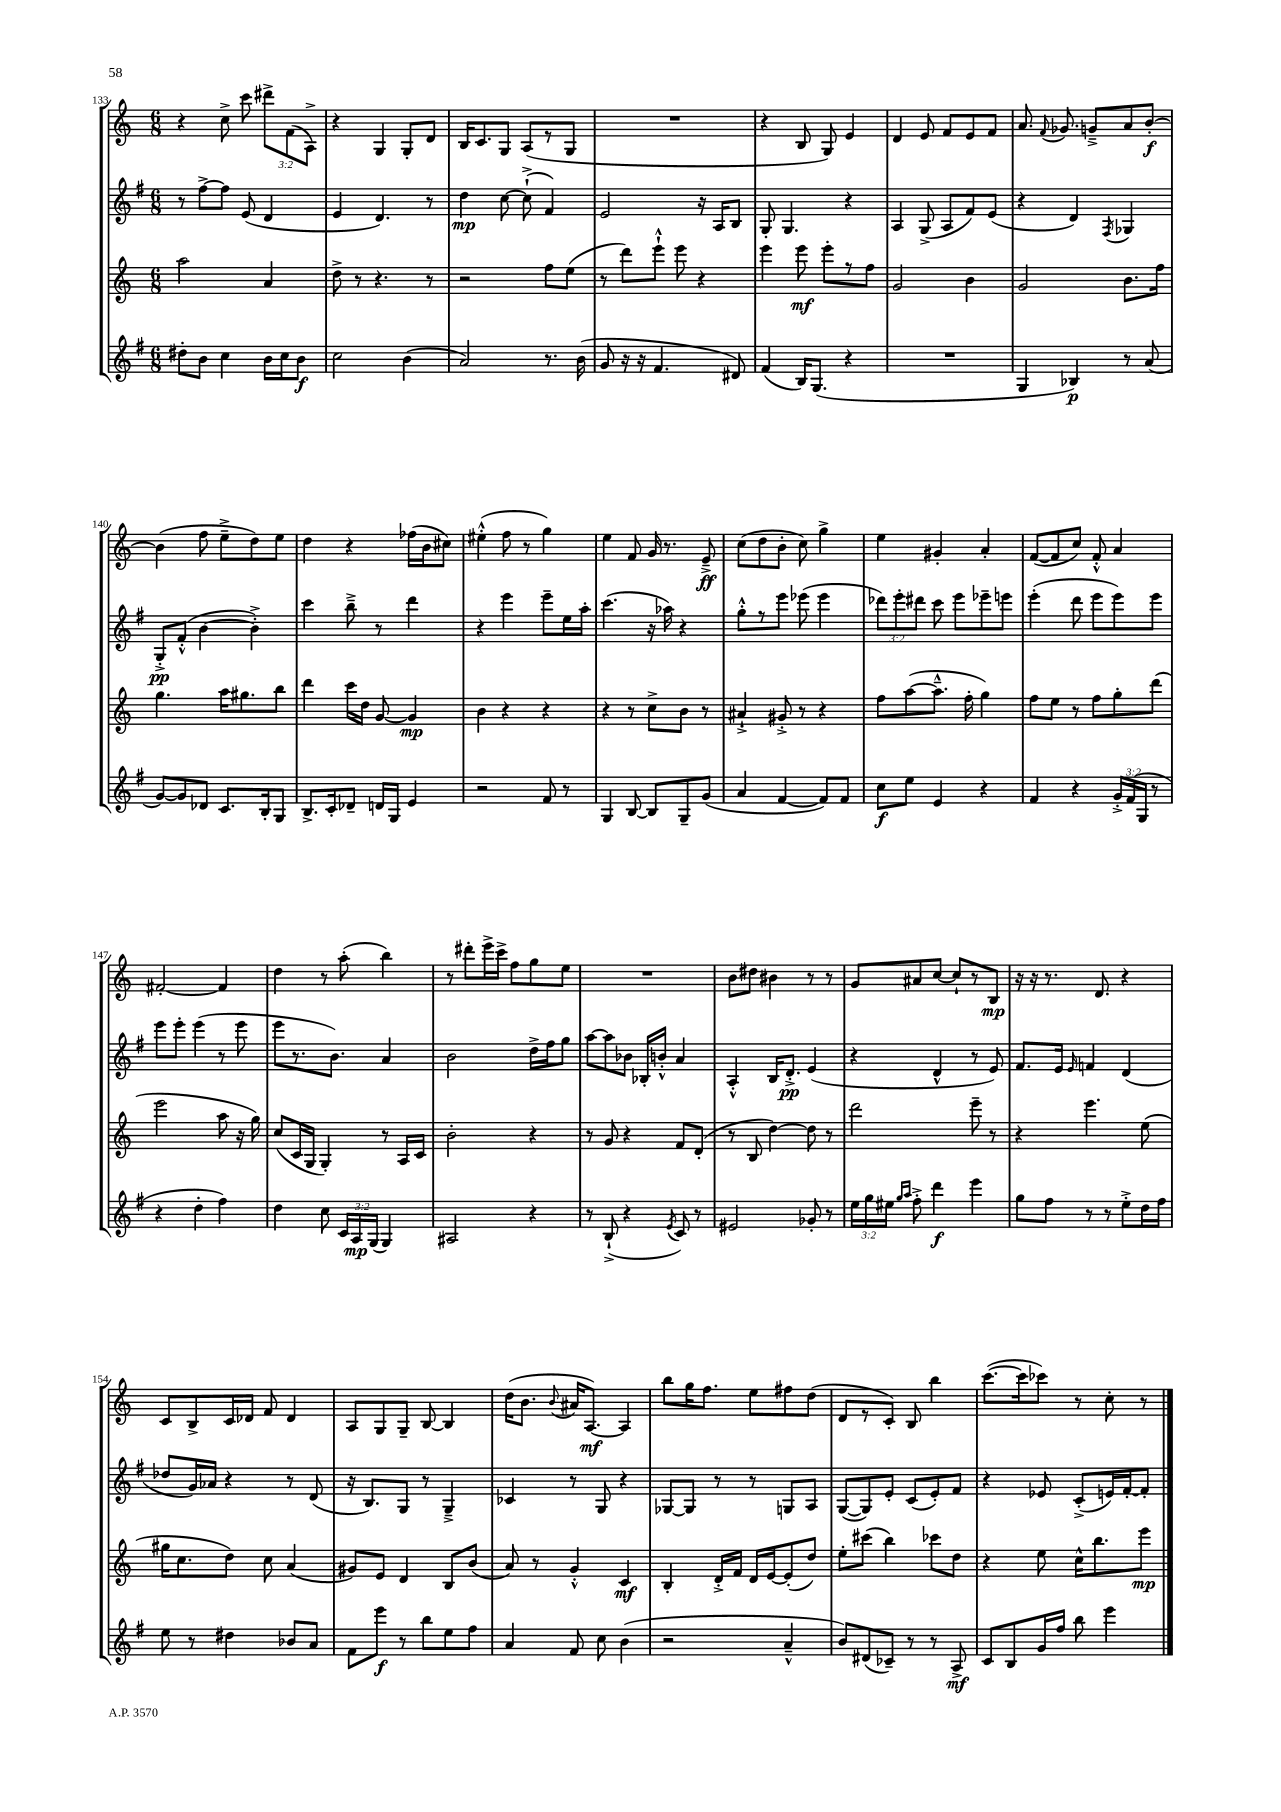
<<
\new StaffGroup <<
\new Staff = "s0" {
    \clef treble \key c \major \numericTimeSignature \time 6/8 \override Staff.TupletNumber.text = #tuplet-number::calc-fraction-text
    \autoBeamOff r4 c''8-> c'''8 \tuplet 3/2 { dis'''8[-> f'8( a8]->) } |
    r4 g4 g8[-. d'8] |
    b16[ c'8. g8] a8[( r8 g8] |
    R2. |
    r4 b8 g8) e'4 |
    d'4 e'8 f'8[ e'8 f'8] |
    a'8. \appoggiatura { f'8 } ges'8. g'8[---> a'8 b'8]~-.\f |
    b'4( f''8 e''8[---> d''8) e''8] |
    d''4 r4 fes''16[( b'16 cis''8]) |
    eis''4-.-^( f''8 r8 g''4) |
    e''4 f'8 g'16 r8. e'8--->\ff |
    c''8[( d''8 b'8]-. c''8) g''4-> |
    e''4 gis'4-. a'4-. |
    f'8[~( f'8 c''8]) f'8-.-^ a'4 |
    fis'2~-. fis'4 |
    d''4 r8 a''8-.( b''4) |
    r8 dis'''8[-. e'''16-> c'''16]-> f''8[ g''8 e''8] |
    R2. |
    b'8[ dis''8] bis'4 r8 r8 |
    g'8[ ais'8 c''8]~ c''8[-! r8 b8]\mp |
    r16 r16 r8. d'8. r4 |
    c'8[ b8-> c'16 des'16] f'8 des'4 |
    a8[ g8 g8]-- b8~ b4 |
    d''16[( b'8.] \appoggiatura { b'8 } ais'16[ a8.]~\mf) a4 |
    b''8[ g''16 f''8.] e''8[ fis''8 d''8]( |
    d'8[ r8 c'8]-.) b8 b''4 |
    c'''8.[~( c'''16 ces'''8]) r8 c''8-. r8 \bar "|." |
}
\new Staff = "s1" {
    \clef treble \key g \major \numericTimeSignature \time 6/8 \override Staff.TupletNumber.text = #tuplet-number::calc-fraction-text
    \autoBeamOff r8 fis''8[~-> fis''8] e'8( d'4 |
    e'4 d'4.) r8 |
    d''4\mp c''8~ c''8-!->( fis'4) |
    e'2 r16 a16[ b8] |
    g8-. g4. r4 |
    a4 g8->( a8[ fis'8) e'8]( |
    r4 d'4) \acciaccatura { fis8 } ges4 |
    g8[-.->\pp fis'8]-.-^( b'4~ b'4-.->) |
    c'''4 b''8---> r8 d'''4 |
    r4 e'''4 e'''8[-- e''16 a''16]-. |
    c'''4.( r16 aes''16) r4 |
    g''8[-.-^ r8 e'''8] ees'''8( ees'''4 |
    \tuplet 3/2 { des'''8[) e'''8-. dis'''8] } c'''8 e'''8[ ees'''8-- e'''8] |
    e'''4-.( d'''8 e'''8[ e'''8) e'''8] |
    e'''8[ e'''8]-. e'''4( r8 e'''8 |
    e'''8[ r8. b'8.]) a'4 |
    b'2 d''16[-> fis''16 g''8] |
    a''8[~ a''8 bes'8] bes16[-. b'16]-.-^ a'4 |
    a4-.-^ b16[ d'8.]-.->\pp e'4( |
    r4 d'4-^ r8 e'8) |
    fis'8.[ e'16] \grace { e'16 } f'4 d'4( |
    des''8[ g'16) aes'16] r4 r8 d'8( |
    r16 b8.[) g8] r8 g4---> |
    ces'4 r8 g8 r4 |
    ges8[~ ges8] r8 r8 g8[ a8] |
    g8[~( g8) e'8]-. c'8[( e'8-.) fis'8] |
    r4 ees'8 c'8[-.->( e'16) fis'16~-. fis'8]-. \bar "|." |
}
\new Staff = "s2" {
    \clef treble \key c \major \numericTimeSignature \time 6/8
    \autoBeamOff a''2 a'4 |
    d''8-> r8 r4. r8 |
    r2 f''8[ e''8]( |
    r8 d'''8[) e'''8]-!-^ e'''8 r4 |
    e'''4 e'''8\mf e'''8[-. r8 f''8] |
    g'2 b'4 |
    g'2 b'8.[ f''16] |
    g''4. a''16[ gis''8. b''8] |
    d'''4 c'''16[ d''16] g'8~ g'4\mp |
    b'4 r4 r4 |
    r4 r8 c''8[-> b'8] r8 |
    ais'4-!-> gis'8-.-> r8 r4 |
    f''8[ a''8~( a''8.]---^ f''16-. g''4) |
    f''8[ e''8] r8 f''8[ g''8-. d'''8]( |
    e'''2 a''8 r16 g''16) |
    c''8[( c'16 g16] g4-.) r8 a16[ c'16] |
    b'2-. r4 |
    r8 g'8 r4 f'8[ d'8]-.( |
    r8 b8 d''4~) d''8 r8 |
    d'''2 e'''8-- r8 |
    r4 e'''4. e''8( |
    gis''16[ c''8. d''8]) c''8 a'4( |
    gis'8[) e'8] d'4 b8[ b'8]( |
    a'8) r8 g'4-.-^ c'4\mf |
    b4-. d'16[-.-> f'16] d'16[ e'16~ e'8-.( d''8]) |
    e''8[-. cis'''8]( b''4) ces'''8[ d''8] |
    r4 e''8 c''16[-^ b''8. e'''8]\mp \bar "|." |
}
\new Staff = "s3" {
    \clef treble \key g \major \numericTimeSignature \time 6/8 \override Staff.TupletNumber.text = #tuplet-number::calc-fraction-text
    \autoBeamOff dis''8[-. b'8] c''4 b'16[ c''16 b'8]\f |
    c''2 b'4( |
    a'2) r8. b'16( |
    g'8 r16 r16 fis'4. dis'8) |
    fis'4( b16[) g8.]( r4 |
    R2. |
    g4 bes4\p) r8 a'8( |
    g'8[~) g'8 des'8] c'8.[ b16-. g8] |
    b8.[-> c'16-. des'8]-- d'16[ g16] e'4 |
    r2 fis'8 r8 |
    g4 b8~ b8[ g8-- g'8]( |
    a'4 fis'4~ fis'8[) fis'8] |
    c''8[\f e''8] e'4 r4 |
    fis'4 r4 \tuplet 3/2 { g'16[-.-> fis'16( g16] } r8 |
    r4 d''4-. fis''4) |
    d''4 c''8 \tuplet 3/2 { c'16[ a16\mp g16]( } g4) |
    ais2 r4 |
    r8 b8-!->( r4 \acciaccatura { e'8 } c'8) r8 |
    eis'2 ges'8-. r8 |
    \tuplet 3/2 { e''16[ g''16 eis''16] } \grace { g''16[ a''16] } fis''8-.-> d'''4\f e'''4 |
    g''8[ fis''8] r8 r8 e''8[-.-> d''16 fis''16] |
    e''8 r8 dis''4 bes'8[ a'8] |
    fis'8[ e'''8]\f r8 b''8[ e''8 fis''8] |
    a'4 fis'8 c''8 b'4( |
    r2 a'4---^ |
    b'8[) dis'8( ces'8]--) r8 r8 a8->\mf |
    c'8[ b8 g'16 fis''16] b''8 e'''4 \bar "|." |
}
>>
>>
\layout { \context { \Score currentBarNumber = #133 } }
